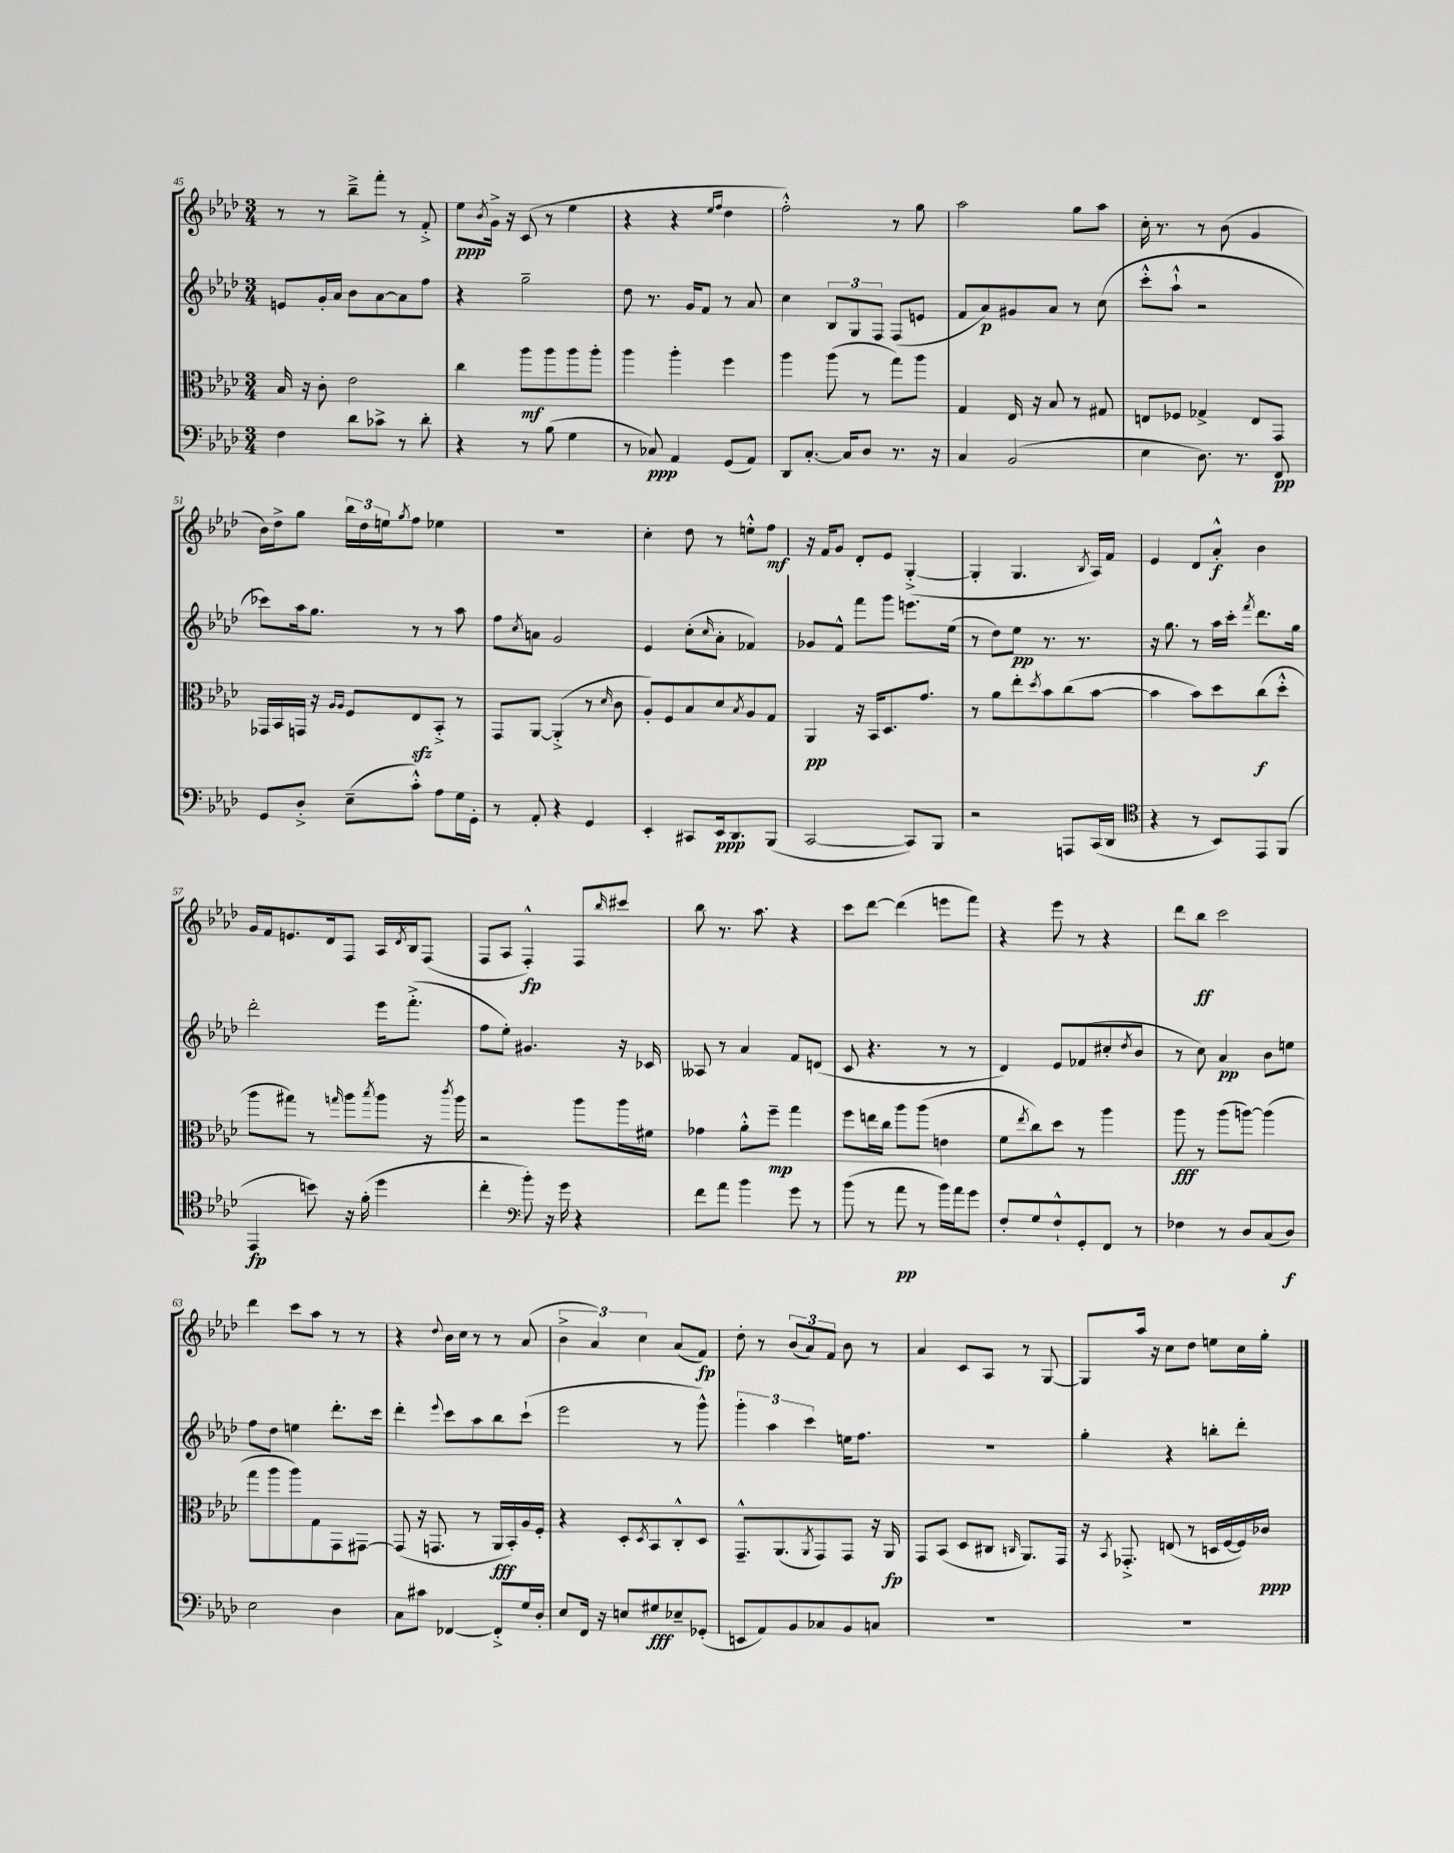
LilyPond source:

<<
\new StaffGroup <<
\new Staff = "s0" {
    \clef treble \key aes \major \numericTimeSignature \time 3/4
    r8 r8 bes''8---> f'''8-. r8 f'8-.-> |
    ees''8\ppp \acciaccatura { bes'8 } g'16-> r16 c'8( r8 ees''4 |
    r4 r4 \grace { ees''16 f''16 } des''4 |
    f''2-.-^) r8 g''8 |
    aes''2 g''8 aes''8 |
    c''16-. r8. r8 bes'8( g'4 |
    bes'16) des''16-> g''8 \tuplet 3/2 { bes''16 des''16 e''16 } \acciaccatura { g''8 } f''8 ees''4 |
    R2. |
    c''4-. des''8 r8 e''8-.-^ f''8\mf |
    r16 f'16 g'8 des'8-. ees'8 g4~-.->( |
    g4-. g4. \acciaccatura { bes8 } aes16) f'16 |
    ees'4 des'8 aes'8-.-^\f bes'4 |
    g'16 f'16 e'8. des'16 f8 aes16 \acciaccatura { des'8 } bes16 f8( |
    f8 aes8 f4-.-^\fp) f8 \grace { bes''16 } cis'''8 |
    bes''8 r8. aes''8. r4 |
    c'''8 des'''8~ des'''4( e'''8 f'''8) |
    r4 ees'''8 r8 r4 |
    des'''8 bes''8\ff c'''2 |
    des'''4 c'''8 aes''8 r8 r8 |
    r4 \appoggiatura { des''8 } bes'16 c''16 r8 r8 aes'8( |
    \tuplet 3/2 { bes'4-> aes'4) c''4 } aes'8( f'8\fp) |
    des''8-. r8 \tuplet 3/2 { bes'8( aes'8) f'8 } bes'8 r8 |
    aes'4 c'8 aes8 r8 g8~ |
    g8 aes''16 r16 c''8 des''8 e''8 c''16 g''16-. \bar "|." |
}
\new Staff = "s1" {
    \clef treble \key aes \major \numericTimeSignature \time 3/4
    e'8 g'16-. aes'16 bes'8 aes'8~ aes'8 f''8 |
    r4 g''2-- |
    des''8 r8. g'16 f'8 r8 aes'8 |
    c''4 \tuplet 3/2 { bes8 g8 f8 } f8( e'8 |
    f'8 aes'8\p) gis'8 aes'8 r8 c''8( |
    c'''8-.-^ aes''8-!-^ r2 |
    ces'''8) aes''16 g''8. r8 r8 aes''8 |
    f''8 \acciaccatura { c''8 } a'8 g'2 |
    ees'4 c''8-.( \grace { c''16 } aes'8-. fes'4) |
    ges'8 f'8-^ f'''8 g'''8 e'''8. ees''16( |
    r8 des''8) ees''8\pp r8. r8. |
    r16 g''8. r8 aes''16 c'''16-. \acciaccatura { f'''8 } des'''8. g''16 |
    des'''2-. ees'''16 f'''8.-.->( |
    f''8 ees''8-.) gis'4. r16 ces'16 |
    aeses8 r8 aes'4 f'8 d'8( |
    c'8 r4. r8 r8 |
    des'4) ees'8 fes'8( cis''8-. \acciaccatura { des''8 } bes'8 |
    r8 c''8) aes'4\pp bes'8 e''8 |
    f''8 des''8 e''4 des'''8.-. c'''16 |
    des'''4-. \appoggiatura { ees'''8 } c'''8 aes''8 bes''8 c'''8-!( |
    ees'''2 r8 g'''8-^) |
    \tuplet 3/2 { g'''4-. aes''4 c'''4 } e''16 f''8. |
    R2. |
    g''4-. r4 b''8-. des'''8-. \bar "|." |
}
\new Staff = "s2" {
    \clef alto \key aes \major \numericTimeSignature \time 3/4
    bes16 r16 c'8-. ees'2 |
    c''4 aes''8\mf aes''8 aes''8 aes''8-. |
    aes''4 aes''4-. f''4 |
    aes''4 aes''8( r8 g''8) aes''8 |
    g4 ees16 r16 bes8 r8 gis8 |
    e8 fes8 ges4-> e8 g,8 |
    ges,16 bes,16 g,16 r16 \grace { aes16 aes16 } f8 ees8\sfz bes,8-.-> r8 |
    g,8 aes,8~ aes,4-.->( r8 \grace { des'16 } c'8 |
    aes8-.) f8 bes8 des'8 \acciaccatura { bes8 } aes8 g8 |
    aes,4\pp r16 bes,16 des8. g'8. |
    r8 aes'8 ees''8-. \acciaccatura { des''8 } bes'8 c''8( bes'8~ |
    bes'4 bes'8) des''8 c''8\f( des''8-.-^ |
    aes''8 gis''8) r8 \grace { g''16 } aes''8 \acciaccatura { bes''8 } aes''8 r16 \acciaccatura { c'''8 } aes''16 |
    r2 aes''8 aes''16 fis'16 |
    ges'4 aes'8-.-^ f''8--\mp g''4 |
    f''8 e''16 c''16 aes''8 aes''8( e'4 |
    f'8 \acciaccatura { ees''8 } c''8) des''8 r8 aes''4 |
    aes''8\fff r8 aes''8( a''8~) a''4( |
    g''8 aes''8 aes''8) g8 g,8 gis,8~ |
    gis,8( r16 g,8. r8 aes,16\fff bes,16-.) aes16 f16-. |
    r4 des8-. \acciaccatura { des8 } bes,8 c8-.-^ des8 |
    g,8.---^ aes,8.( \acciaccatura { aes,8 } g,8) g,8 r16 aes,16\fp |
    g,8 bes,8( des8 cis8 \grace { c16 } aes,8.) g,16 |
    r16 \acciaccatura { bes,8 } ges,8.-.-> e8( r8 d16 f16~ f16) ces'16\ppp \bar "|." |
}
\new Staff = "s3" {
    \clef bass \key aes \major \numericTimeSignature \time 3/4
    f4 des'8 ces'8-> r8 des'8-. |
    r4 r8 bes8( g4 |
    r8 ces8\ppp) aes,4 g,8( aes,8) |
    des,8 c8.~-. c16 des8 r8. r16 |
    c4 bes,2( |
    ees4 des8.) r8. f,8\pp |
    g,8 des8-.-> ees8--( c'8-.-^) aes8 g16 g,16-. |
    r8 aes,8-. r4 g,4 |
    ees,4-. cis,8 ees,16\ppp des,8. bes,,8( |
    c,2~ c,8) bes,,8 |
    r2 a,,8 c,16( des,16 |
    \clef tenor r4 r8 bes,8) ees,8 f,8( |
    ees,4\fp b'8) r16 f'16-.( des''4 |
    c''4-. \clef bass bes'8-.) r16 g'16 r4 |
    f'8 aes'8 bes'4 g'8 r8 |
    bes'8( r8 aes'8\pp r8 bes'16) aes'16 g'8 |
    f8-. g8 f8-!-^ g,8-. f,8 r8 |
    fes4 r8 des8 c8( des8\f) |
    ees2 des4 |
    c8 cis'8 fes,4~ fes,8-.-> g16 des16-. |
    ees8 f,16 r16 e8 gis8\fff ees8-- ges,8-.( |
    e,8 aes,8) bes,8 ces8 bes,8 c8 |
    R2. |
    R2. \bar "|." |
}
>>
>>
\layout { \context { \Score currentBarNumber = #45 } }
